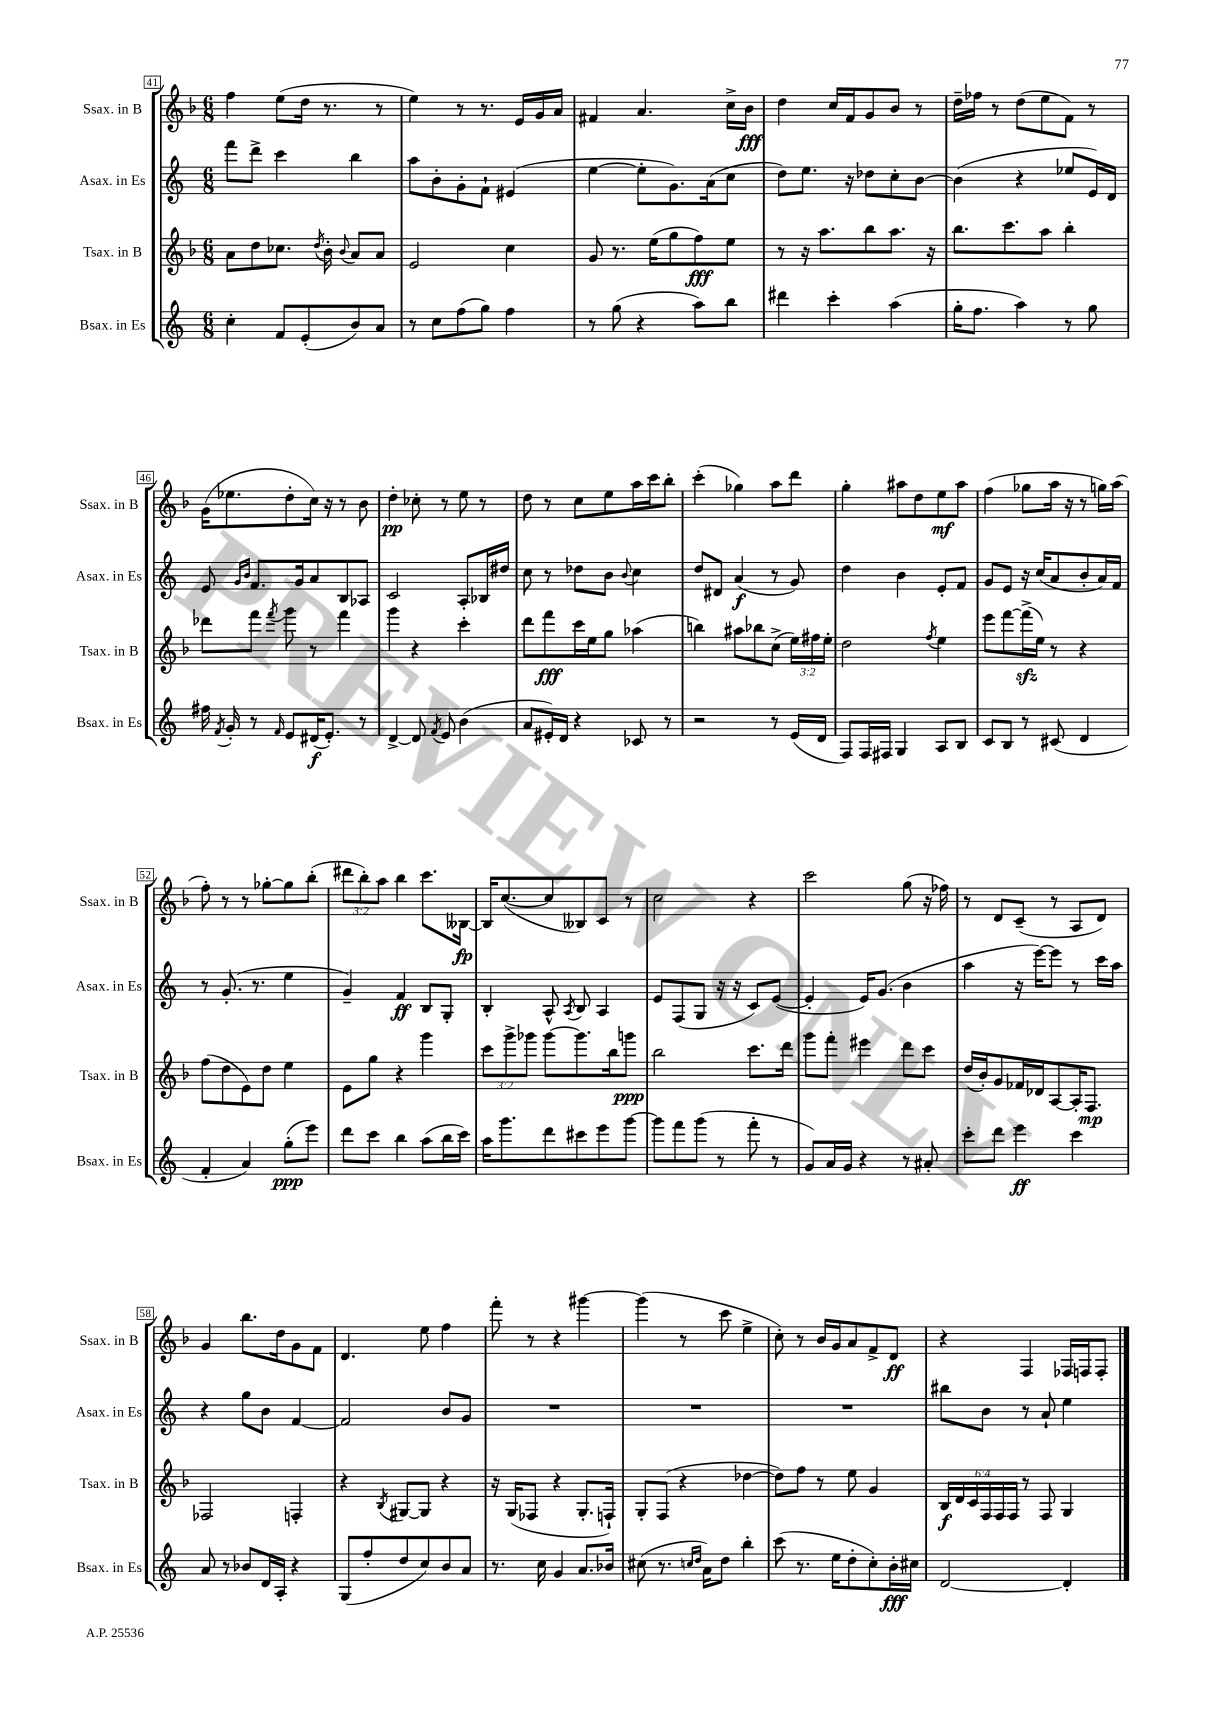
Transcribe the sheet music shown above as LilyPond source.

<<
\new StaffGroup <<
\new Staff = "s0" \with { instrumentName = "Ssax. in B" shortInstrumentName = "Ssax. in B" } {
    \clef treble \key f \major \numericTimeSignature \time 6/8 \override Staff.TupletNumber.text = #tuplet-number::calc-fraction-text
    \autoBeamOff f''4 e''8[( d''16] r8. r8 |
    e''4) r8 r8. e'16[ g'16 a'16] |
    fis'4 a'4. c''16[-> bes'16]\fff |
    d''4 c''16[ f'16 g'8 bes'8] r8 |
    d''16[-- fes''16] r8 d''8[( e''8 f'8]) r8 |
    g'16[( ees''8. d''8-. c''16]) r16 r8 bes'8 |
    d''4-.\pp ces''8-. r8 e''8 r8 |
    d''8 r8 c''8[ e''8 a''16 c'''16 bes''8]-. |
    c'''4-.( ges''4) a''8[ d'''8] |
    g''4-. ais''8[ d''8 e''8\mf ais''8] |
    f''4( ges''8[ a''16] r16 r8 g''16[) a''16]( |
    f''8-.) r8 r8 ges''8[~-. ges''8 bes''8]-.( |
    \tuplet 3/2 { dis'''8[ bes''8-.) a''8] } bes''4 c'''8.[ beses16]~\fp |
    beses16[ c''8.~( c''8 beses8) c'8] r8 |
    c''2 r4 |
    c'''2 g''8( r16 fes''16) |
    r8 d'8[ c'8]--( r8 a8[ d'8]) |
    g'4 bes''8.[ d''16 g'8 f'8] |
    d'4. e''8 f''4 |
    f'''8-. r8 r4 gis'''4~ |
    gis'''4( r8 c'''8 e''4-> |
    c''8-.) r8 bes'16[ g'16 a'8 f'8-> d'8]\ff |
    r4 f4 fes16[ f16 f8]-. \bar "|." |
}
\new Staff = "s1" \with { instrumentName = "Asax. in Es" shortInstrumentName = "Asax. in Es" } {
    \clef treble \key c \major \numericTimeSignature \time 6/8
    \autoBeamOff f'''8[ d'''8]-> c'''4 b''4 |
    a''8[ b'8-. g'8-. f'8]-! eis'4( |
    e''4~ e''8[-. g'8.) a'16( c''8] |
    d''8[) e''8.] r16 des''8[ c''8-. b'8]~ |
    b'4( r4 ees''8[ e'16) d'16] |
    e'8 \grace { g'16[ b'16] } f'8.[ g'16 a'8 b8 aes8] |
    c'2 a8[-. bes16 dis''16] |
    c''8 r8 des''8[ b'8] \appoggiatura { b'8 } c''4 |
    d''8[ dis'8] a'4\f( r8 g'8) |
    d''4 b'4 e'8[-. f'8] |
    g'8[ e'8] r16 c''16[( a'8 b'8-. a'16) f'16] |
    r8 g'8.-.( r8. e''4 |
    g'4--) f'4\ff b8[ g8]-. |
    b4-. a8-^ \acciaccatura { a8 } b8 a4 |
    e'8[ f8( g8] r16 r16 c'8[) e'8]~( |
    e'4-. e'16[) g'8.]( b'4 |
    a''4 r16 e'''16[~) e'''8] r8 c'''16[ a''16] |
    r4 g''8[ b'8] f'4~ |
    f'2 b'8[ g'8] |
    R2. |
    R2. |
    R2. |
    bis''8[ b'8] r8 a'8-! e''4 \bar "|." |
}
\new Staff = "s2" \with { instrumentName = "Tsax. in B" shortInstrumentName = "Tsax. in B" } {
    \clef treble \key f \major \numericTimeSignature \time 6/8 \override Staff.TupletNumber.text = #tuplet-number::calc-fraction-text
    \autoBeamOff a'8[ d''8 ces''8.] \acciaccatura { d''8 } bes'16-. \appoggiatura { bes'8 } a'8[ a'8] |
    e'2 c''4 |
    g'8 r8. e''16[( g''8 f''8\fff) e''8] |
    r8 r16 a''8.[ bes''8 a''8.] r16 |
    bes''8.[ c'''8. a''8] bes''4-. |
    des'''8[ f'''8] \acciaccatura { f'''8 } g'''8 r8 f'''4 |
    g'''4 r4 c'''4-. |
    d'''8[ f'''8\fff c'''16 e''16 g''8] aes''4( |
    b''4) ais''8[ bes''8 c''8]->( \tuplet 3/2 { e''16[) fis''16 e''16]-. } |
    d''2 \acciaccatura { f''8 } e''4 |
    e'''8[ f'''8~ f'''16->\sfz( e''16]) r8 r4 |
    f''8[( d''8 e'8) d''8] e''4 |
    e'8[ g''8] r4 g'''4 |
    \tuplet 3/2 { c'''8[ g'''8-> ges'''8] } ges'''8[~ ges'''8. bes''16 g'''8]\ppp |
    bes''2 c'''8.[ d'''16] |
    g'''8[ f'''8]-. eis'''4 d'''8[ c'''8] |
    d''16[( bes'16-.) g'8 fes'16 des'16 a8~ a16-. f8.]\mp |
    fes2 f4-. |
    r4 \acciaccatura { bes8 } gis8[~ gis8] r4 |
    r16 g16[( fes8] r4 g8.[-. f16]-!) |
    g8[-. f8]( r4 des''4~ |
    des''8[) f''8] r8 e''8 g'4 |
    \tuplet 6/4 { bes16[\f d'16 c'16 f16 f16 f16] } r8 f8 g4 \bar "|." |
}
\new Staff = "s3" \with { instrumentName = "Bsax. in Es" shortInstrumentName = "Bsax. in Es" } {
    \clef treble \key c \major \numericTimeSignature \time 6/8
    \autoBeamOff c''4-. f'8[ e'8-.( b'8) a'8] |
    r8 c''8[ f''8( g''8]) f''4 |
    r8 g''8( r4 a''8[) b''8] |
    dis'''4 c'''4-. a''4( |
    g''16[-. f''8.] a''4) r8 g''8 |
    fis''16 \acciaccatura { f'8 } g'16-. r8 \grace { f'16 } e'8[ dis'16\f( e'8.]-.) r8 |
    d'4~-> d'8 \acciaccatura { f'8 } e'8 b'4( |
    a'8[ eis'16-.) d'16] r4 ces'8 r8 |
    r2 r8 e'16[( d'16] |
    f8[) f16 fis16] g4 a8[ b8] |
    c'8[ b8] r8 cis'8( d'4 |
    f'4-. a'4) g''8[-.\ppp( e'''8]) |
    d'''8[ c'''8] b''4 a''8[( b''16 c'''16]) |
    a''16[ g'''8. d'''8 cis'''8 e'''8 g'''8]~ |
    g'''8[ f'''8 g'''8]( r8 f'''8-. r8 |
    g'8[) a'16 g'16] r4 r8 ais'8-. |
    c'''8[-. d'''8] e'''4\ff c'''4 |
    a'8 r8 bes'8[ d'16 a16]-. r4 |
    g8[( f''8-. d''8 c''8) b'8 a'8] |
    r8. c''16 g'4 a'8.[ bes'16] |
    cis''8( r8. \grace { c''16[ d''16] } a'16[) d''8] b''4-. |
    c'''8( r8. e''16[ d''8-. c''8-.) b'16-.\fff cis''16] |
    d'2~ d'4-. \bar "|." |
}
>>
>>
\layout { \context { \Score currentBarNumber = #41 \override BarNumber.stencil = #(make-stencil-boxer 0.1 0.3 ly:text-interface::print) } }
